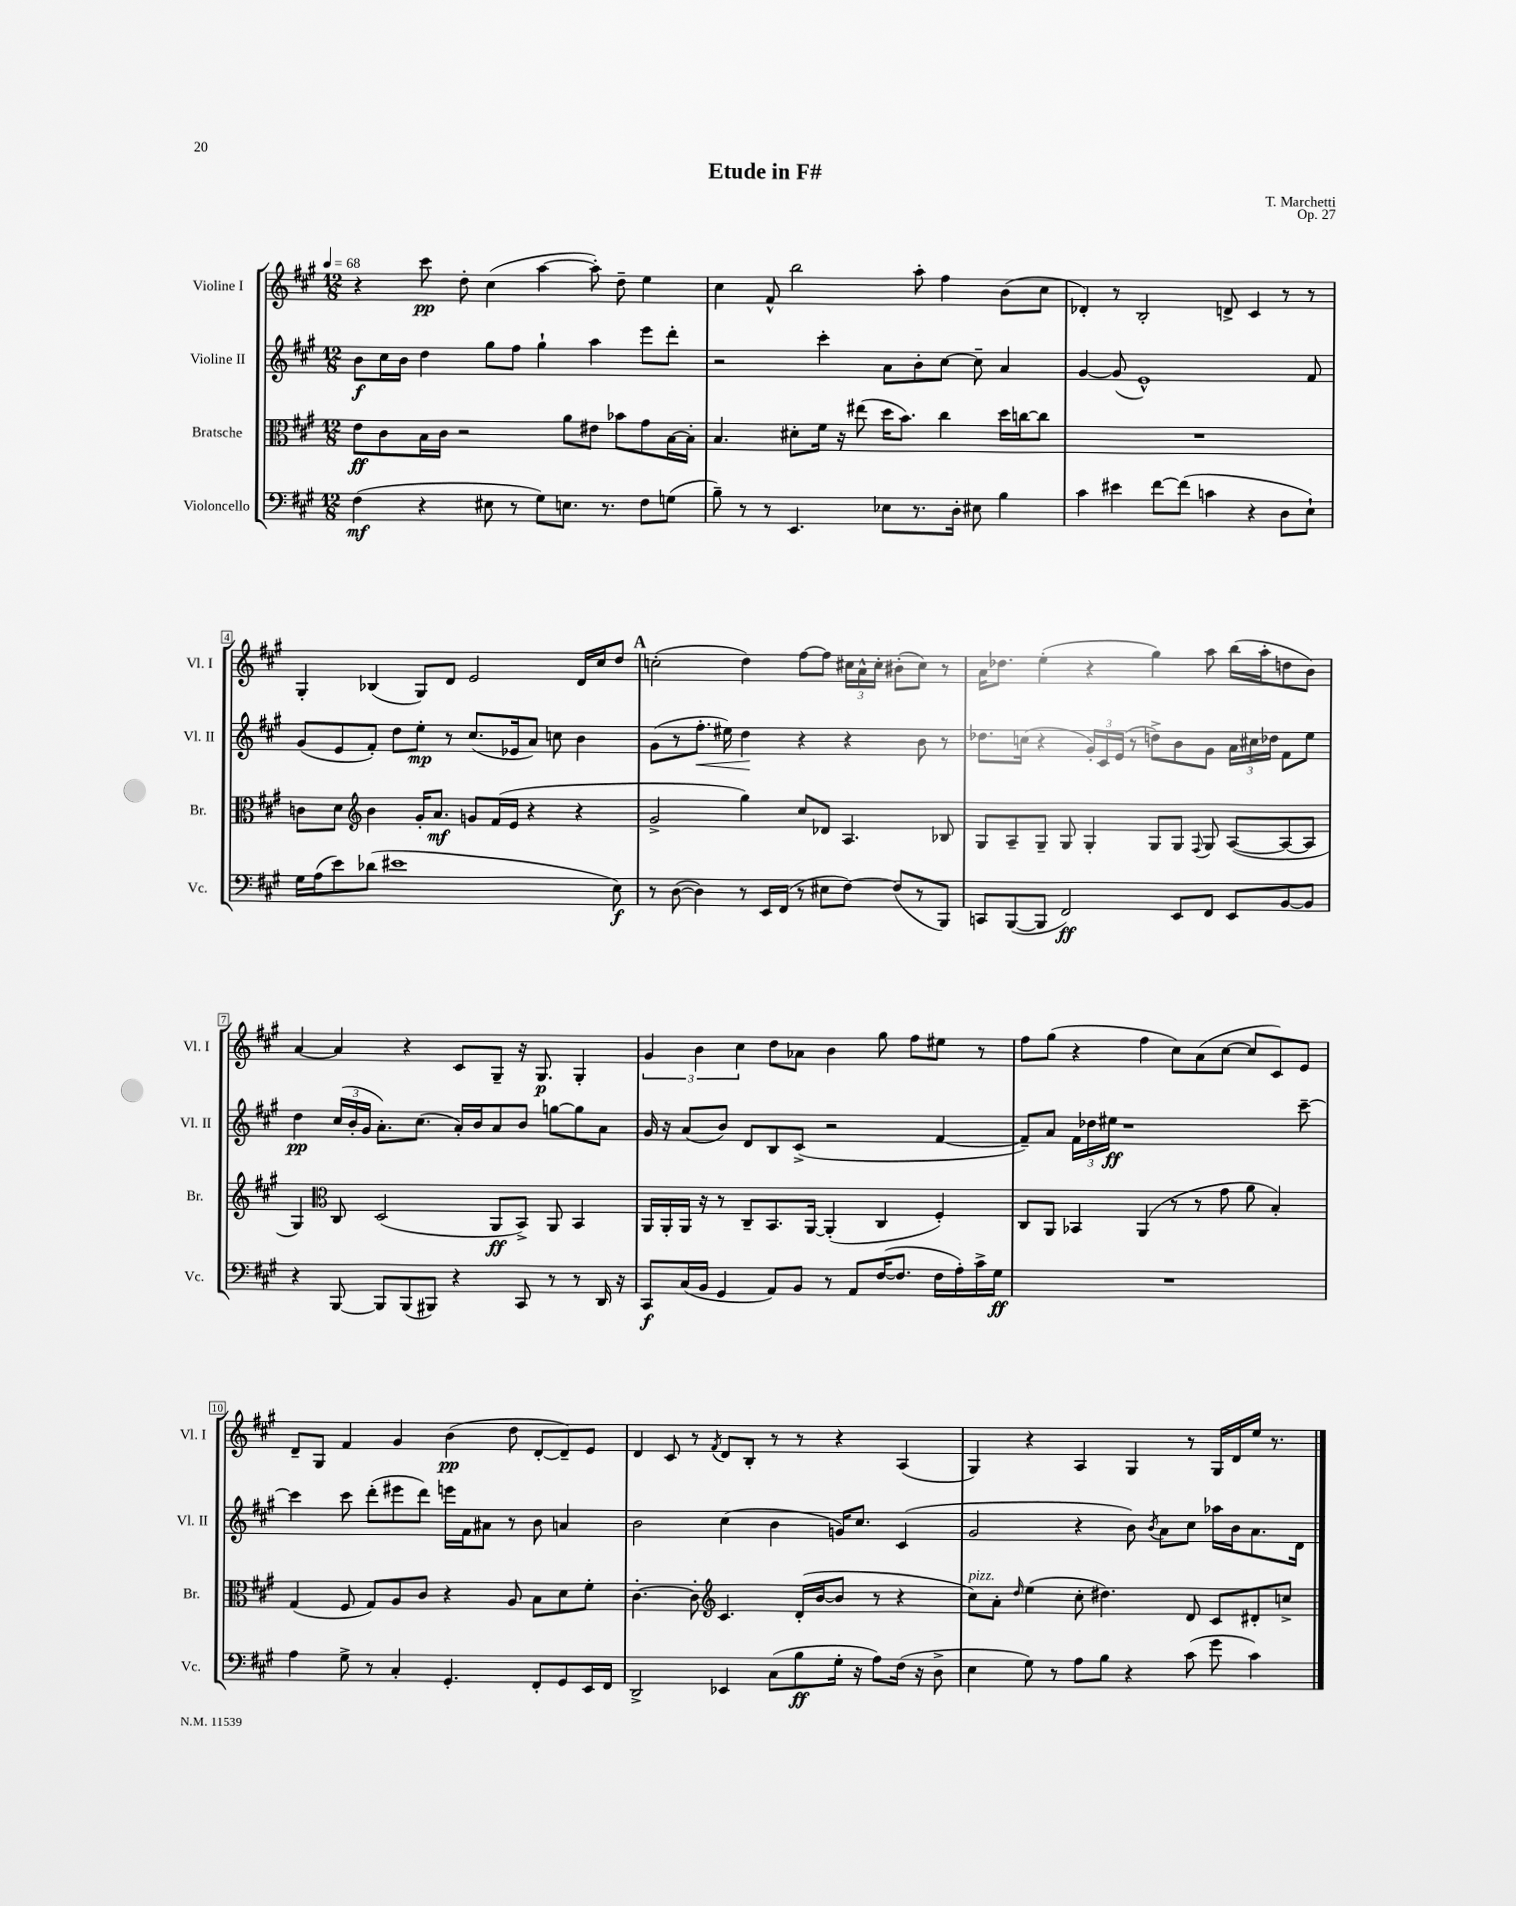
\header { title = "Etude in F#" composer = "T. Marchetti" opus = "Op. 27" }
<<
\new StaffGroup <<
\new Staff = "s0" \with { instrumentName = "Violine I" shortInstrumentName = "Vl. I" } {
    \clef treble \key a \major \numericTimeSignature \time 12/8 \tempo 4 = 68
    \autoBeamOff r4 cis'''8\pp d''8-. cis''4( a''4~ a''8-.) d''8-- e''4 |
    cis''4 fis'8-^ b''2 a''8-. fis''4 b'8[( cis''8] |
    des'4-.) r8 b2-. d'8-> cis'4 r8 r8 |
    gis4-. bes4( gis8[) d'8] e'2 d'16[ cis''16 d''8] |
    \mark \markup { \bold "A" } c''2-.( d''4) fis''8[~ fis''8] \tuplet 3/2 { cis''16[ a'16-^ cis''16]-. } bis'8[-.( cis''8]) r8 |
    a'16[ des''8.] e''4-.( r4 gis''4) a''8 b''16[( a''16-. d''8 b'8]) |
    a'4~ a'4 r4 cis'8[ gis8]-- r16 gis8.\p gis4-. |
    \tuplet 3/2 { gis'4 b'4 cis''4 } d''8[ aes'8] b'4 gis''8 fis''8[ eis''8] r8 |
    fis''8[ gis''8]( r4 fis''4 cis''8[) a'8( cis''8]~ cis''8[ cis'8) e'8] |
    d'8[-- gis8] fis'4 gis'4 b'4\pp( d''8 d'8[~-. d'8--) e'8] |
    d'4 cis'8 r8 \acciaccatura { fis'8 } d'8[ b8]-. r8 r8 r4 a4( |
    gis4) r4 a4 gis4 r8 gis16[ d'16 e''16] r8. \bar "|." |
}
\new Staff = "s1" \with { instrumentName = "Violine II" shortInstrumentName = "Vl. II" } {
    \clef treble \key a \major \numericTimeSignature \time 12/8
    \autoBeamOff b'8[\f cis''16 b'16] d''4 gis''8[ fis''8] gis''4-! a''4 e'''8[ d'''8]-. |
    r2 cis'''4-. a'8[ b'8-. cis''8]~ cis''8-- a'4 |
    gis'4~ gis'8( e'1-^) fis'8 |
    gis'8[( e'8 fis'8]-.) d''8[ e''8]-.\mp r8 cis''8.[( ees'16 a'8]) c''8 b'4 |
    \mark \markup { \bold "A" } gis'8[( r8 fis''8.]-.\< eis''16) d''4\! r4 r4 b'8 r8 |
    des''8.[ c''16]( r4 \tuplet 3/2 { gis'16[-.) cis'16 e'16]( } r8 d''8[->) b'8 gis'8] \tuplet 3/2 { a'16[ cis''16 des''16] } fis'8[ e''8] |
    d''4\pp \tuplet 3/2 { cis''16[( b'16-. gis'16] } a'8.[-.) cis''8.]( a'16[-.) b'16 a'8 b'8] g''8[~ g''8 a'8] |
    gis'16 r16 a'8[( b'8]) d'8[ b8 cis'8]->( r2 fis'4~ |
    fis'8[--) a'8] \tuplet 3/2 { fis'16[ des''16 eis''16]\ff } r1 cis'''8~-- |
    cis'''4 cis'''8 d'''8[-.( eis'''8 d'''8]) e'''16[ fis'16 ais'8] r8 b'8 a'4 |
    b'2 cis''4( b'4 g'16[) cis''8.] cis'4( |
    gis'2 r4 b'8) \acciaccatura { b'8 } a'8[ cis''8] aes''16[ b'16 a'8. d'16] \bar "|." |
}
\new Staff = "s2" \with { instrumentName = "Bratsche" shortInstrumentName = "Br." } {
    \clef alto \key a \major \numericTimeSignature \time 12/8
    \autoBeamOff e'8[\ff cis'8 b16 cis'16] r2 a'8[ eis'8] bes'8[ gis'8 b16~ b16]-. |
    b4. dis'8[-. fis'16] r16 eis''8( d''16[ b'8.]) cis''4 d''16[ c''16~ c''8] |
    R1. |
    c'8[ d'8] \clef treble b'4 gis'16[-. a'8.]\mf g'8[ fis'16( e'16] r4 r4 |
    \mark \markup { \bold "A" } gis'2-> gis''4) cis''8[ des'8] a4. bes8 |
    gis8[ a8-- gis8]-- gis8 gis4-. gis8[ gis8] \appoggiatura { fis8 } gis8 a8[~( a8~ a8] |
    gis4) \clef alto cis8 d2( a,8[\ff b,8]->) a,8 b,4 |
    a,16[ a,16-. a,16] r16 r8 cis8[-- b,8. a,16]~ a,4-.( cis4 fis4-.) |
    cis8[ a,8] bes,4 a,4( r8 r8 gis'8 a'8 b4-.) |
    gis4( fis8 gis8[) a8 cis'8] r4 a8 b8[ d'8 fis'8]-. |
    cis'4.~-. cis'8-. \clef treble cis'4. d'16[-.( b'16~ b'8] r8 r4 |
    cis''8[^\markup { \italic "pizz." }) a'8]-. \grace { d''16 } e''4( cis''8-. dis''4.) d'8 cis'8[ dis'8-. c''8]-> \bar "|." |
}
\new Staff = "s3" \with { instrumentName = "Violoncello" shortInstrumentName = "Vc." } {
    \clef bass \key a \major \numericTimeSignature \time 12/8
    \autoBeamOff fis4\mf( r4 eis8 r8 gis8[) e8.] r8. fis8[ g8]( |
    b8--) r8 r8 e,4. ees8[ r8. d16]-. eis8 b4 |
    cis'4 eis'4 fis'8[~ fis'8]( c'4 r4 d8[ e8]-!) |
    gis16[ a16( e'8) des'8]( eis'1 e8\f) |
    \mark \markup { \bold "A" } r8 d8~( d4) r8 e,16[ fis,16]( r8 eis8[ fis8]~) fis8[( r8 b,,8]) |
    c,8[ b,,8~( b,,8] fis,2\ff) e,8[ fis,8] e,8[ b,8~ b,8] |
    r4 b,,8~ b,,8[ b,,8( bis,,8]) r4 cis,8 r8 r8 d,16 r16 |
    cis,8[\f cis16( b,16] gis,4 a,8[) b,8] r8 a,8[ fis16~( fis8.] fis16[ a16-.) cis'16-> gis16]\ff |
    R1. |
    a4 gis8-> r8 cis4-. gis,4.-. fis,8[-. gis,8 e,16 fis,16] |
    d,2-> ees,4 cis8[( b8\ff gis16]-. r16 a8[) fis16]( r16 d8-> |
    e4 gis8) r8 a8[ b8] r4 cis'8( gis'8 cis'4) \bar "|." |
}
>>
>>
\layout { \context { \Score \override BarNumber.stencil = #(make-stencil-boxer 0.1 0.3 ly:text-interface::print) } }
